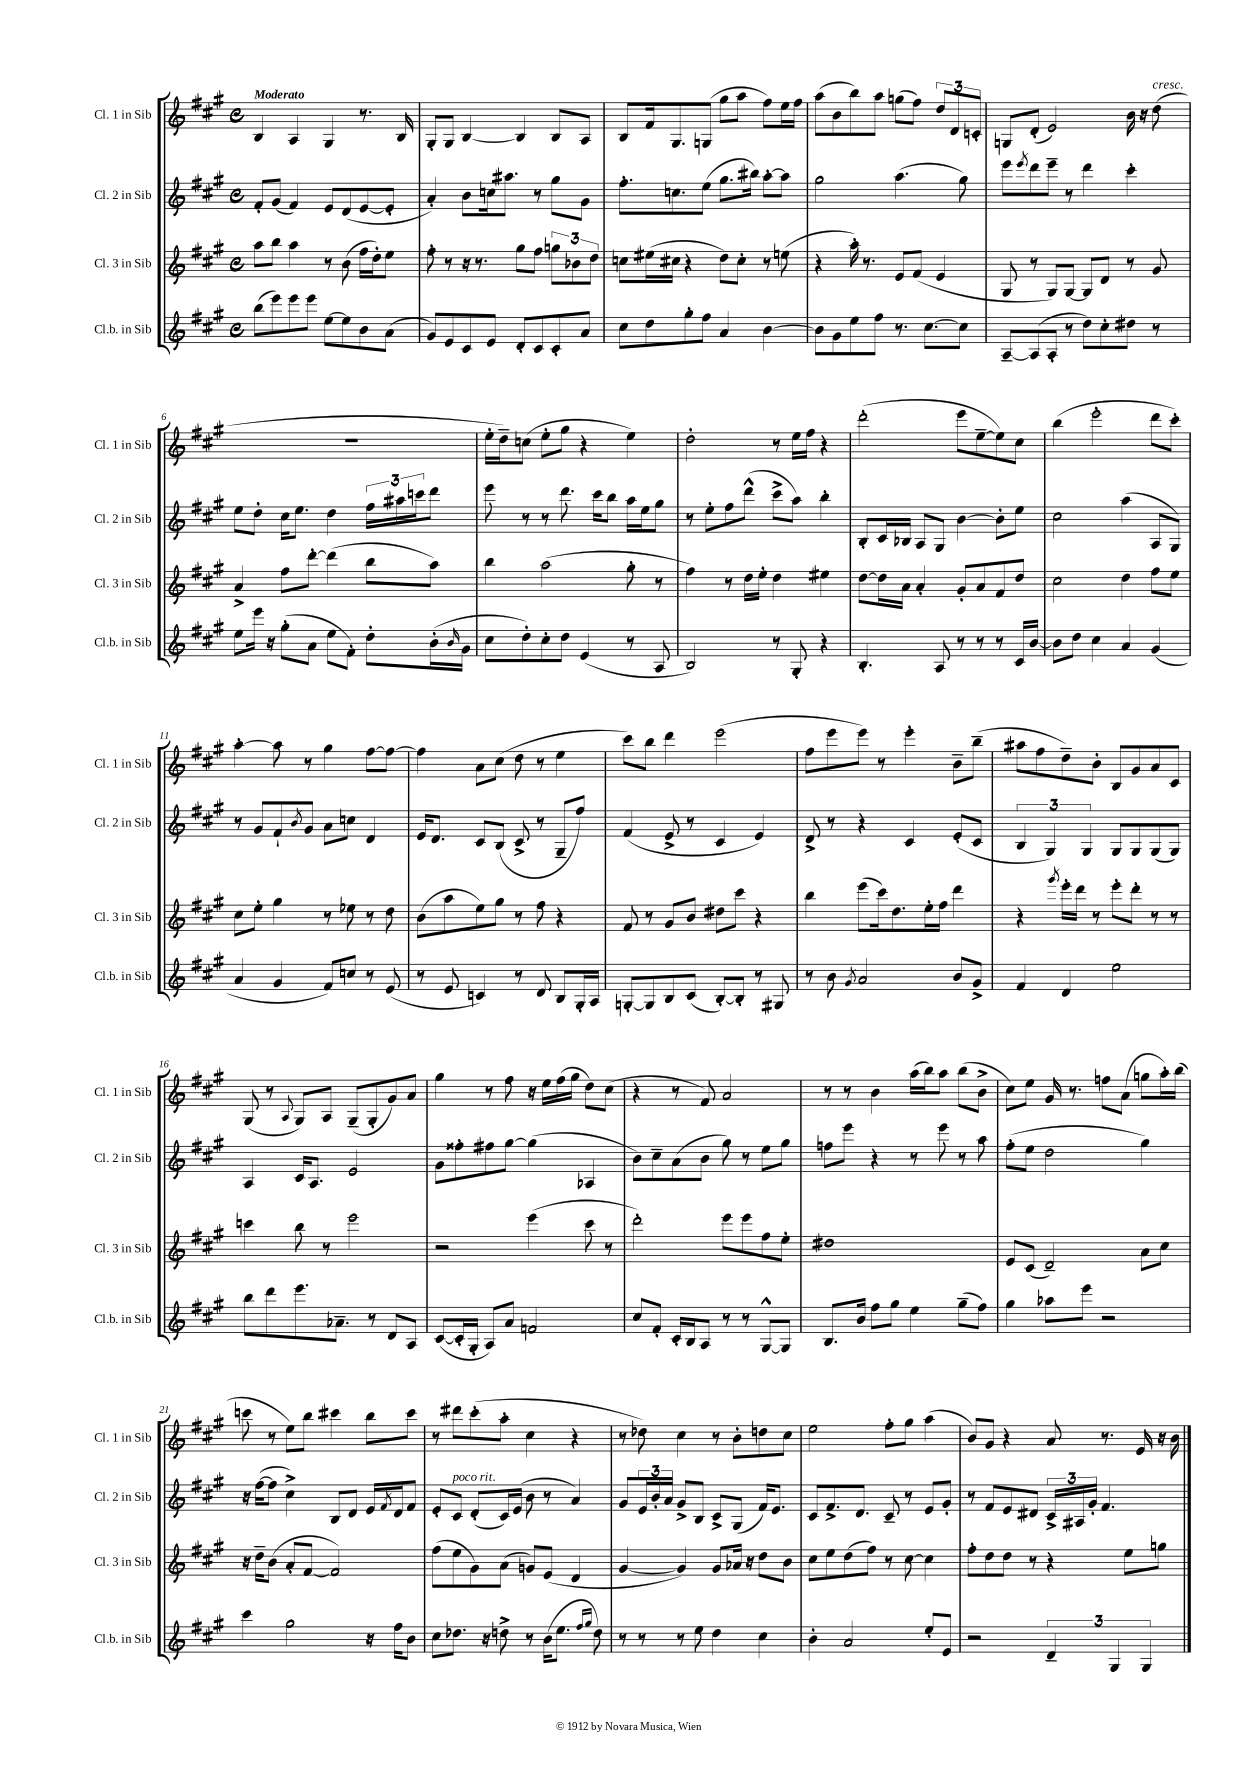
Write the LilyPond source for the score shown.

<<
\new StaffGroup <<
\new Staff = "s0" \with { instrumentName = "Cl. 1 in Sib" shortInstrumentName = "Cl. 1 in Sib" } {
    \clef treble \key a \major \defaultTimeSignature \time 4/4 \tempo "Moderato"
    b4 a4 gis4 r8. b16 |
    gis8-. gis8 b4~ b4 b8 a8 |
    b8 fis'16 gis8. g8( gis''8 a''8 fis''8) e''16 fis''16 |
    a''8( b'8 b''8) a''8 g''8( fis''8) \tuplet 3/2 { d''8 d'8 c'8-. } |
    g8 d'8-.( e'2) b'16 r16 d''8^\markup { \italic "cresc." }( |
    R1 |
    e''16-. d''16--) c''8( e''8-. gis''8 r4 e''4) |
    d''2-. r8 e''16 fis''16 r4 |
    d'''2-.( e'''8 e''8~-- e''8) cis''8 |
    b''4( e'''2-. d'''8 cis'''8-.) |
    a''4~-. a''8 r8 gis''4 fis''8~ fis''8~ |
    fis''4 a'8 cis''8( d''8 r8 e''4 |
    cis'''8) b''8 d'''4 e'''2( |
    fis''8 e'''8 e'''8) r8 e'''4-. b'8-- b''8--( |
    ais''8 fis''8 d''8--) b'8-. b8 gis'8 a'8 cis'8 |
    gis8( r8 \appoggiatura { a8 } gis8) a8 gis8--( gis8-. gis'8) a'8 |
    gis''4 r8 fis''8 r16 e''16 fis''16( gis''16 d''8) cis''8( |
    r4 r8 fis'8) a'2 |
    r8 r8 b'4 a''16( b''16) a''8 b''8( b'8-> |
    cis''8) e''8 gis'16 r8. f''8 a'8( g''8 a''16-.) b''16( |
    c'''8 r8 e''8) b''8 cis'''4 b''8 cis'''8 |
    r8 dis'''8 cis'''8-.( a''8-. cis''4 r4 |
    r8 des''8) cis''4 r8 b'8-. d''8 cis''8 |
    e''2 fis''8-. gis''8 a''4( |
    b'8) gis'8 r4 a'8 r8. e'16 r16 b'16 \bar "|." |
}
\new Staff = "s1" \with { instrumentName = "Cl. 2 in Sib" shortInstrumentName = "Cl. 2 in Sib" } {
    \clef treble \key a \major \defaultTimeSignature \time 4/4
    fis'8-. gis'8( fis'4) e'8 d'8( e'8~ e'8-. |
    a'4-.) b'8 c''16 ais''8. r8 gis''8 gis'8 |
    fis''8.-. c''8. e''8( gis''8. bis''16) a''8~-. a''8 |
    gis''2 a''4.( gis''8) |
    e'''8 \acciaccatura { e'''8 } d'''8 e'''8-- r8 d'''4 cis'''4-. |
    e''8 d''8-. cis''16 e''8. d''4 \tuplet 3/2 { fis''16 ais''16 c'''16 } d'''8 |
    e'''8 r8 r8 d'''8. cis'''16 b''8 a''16 e''16 gis''8 |
    r8 e''8-. fis''8 d'''8-^( cis'''8-> a''8) b''4-. |
    b8-. cis'16 bes16 a8 gis8 b'4~ b'8-. e''8 |
    cis''2 a''4( a8 gis8) |
    r8 gis'8 fis'8-! \acciaccatura { b'8 } gis'8 a'8 c''8 d'4 |
    e'16 d'8. cis'8 b8( cis'8-> r8 gis8-- fis''8) |
    fis'4( e'8-> r8 cis'4 e'4) |
    d'8-> r8 r4 cis'4 e'8-.( cis'8 |
    \tuplet 3/2 { b4 gis4) gis4 } gis8 gis8 gis8( gis8) |
    a4 cis'16 a8. e'2 |
    gis'8 fisis''8-. fis''8 gis''8~ gis''4( aes4 |
    b'8) cis''8-- a'8( b'8 gis''8) r8 e''8 gis''8 |
    f''8 e'''8 r4 r8 e'''8 r8 a''8 |
    fis''8-.( e''8 d''2 gis''4) |
    r16 fis''16~( fis''8 cis''4->) b8 d'8 e'16 \acciaccatura { fis'8 } d'16 fis'8 |
    e'8-. cis'8^\markup { \italic "poco rit." } d'8-.( cis'16) e'16( b'8 r8 a'4) |
    gis'8 \tuplet 3/2 { e'16 b'16-. a'16 } gis'8-> b8 cis'8-> gis8( fis'16) e'8. |
    cis'8 fis'8.-> d'8. cis'8-- r8 e'8 gis'8-. |
    r8 fis'8 e'8 dis'8 \tuplet 3/2 { cis'16-> ais16 gis'16-. } fis'4. \bar "|." |
}
\new Staff = "s2" \with { instrumentName = "Cl. 3 in Sib" shortInstrumentName = "Cl. 3 in Sib" } {
    \clef treble \key a \major \defaultTimeSignature \time 4/4
    a''8 b''8 a''4 r8 b'8( fis''16 d''16-.) e''8 |
    fis''8-. r8 r16 r8. gis''8 fis''8 \tuplet 3/2 { g''8 bes'8 d''8 } |
    c''8 eis''16( cis''16 r4 d''8) cis''8-. r8 e''8( |
    r4 a''16-.) r8. e'8 fis'8( e'4 |
    gis8 r8 gis8) gis8~ gis8 d'8 r8 gis'8 |
    a'4-> fis''8 d'''8~-. d'''4( b''8 a''8) |
    b''4 a''2( gis''8-. r8 |
    fis''4) r8 d''16 e''16-. d''4 eis''4 |
    d''8~ d''16 a'16 a'4-. gis'8-. a'8 fis'8 d''8 |
    cis''2 d''4 fis''8 e''8 |
    cis''8 e''8-. gis''4 r8 ees''8 r8 d''8 |
    b'8( a''8 e''8) gis''8 r8 fis''8 r4 |
    fis'8 r8 gis'8 b'8 dis''8 cis'''8 r4 |
    b''4 e'''8( cis'''16) d''8. e''16-. fis''16 d'''4 |
    r4 \acciaccatura { gis'''8 } e'''16-. d'''16 r8 e'''8-. d'''8-. r8 r8 |
    c'''4 b''8 r8 e'''2 |
    r2 e'''4( cis'''8 r8 |
    d'''2-.) e'''8 e'''8 fis''8 e''8-. |
    dis''1 |
    e'8 cis'8( d'2--) a'8 cis''8 |
    r16 d''16-- b'8( a'8-. fis'8~ fis'2) |
    fis''8( e''8 gis'8) a'8( g'8) e'8( d'4 |
    gis'4~ gis'4) gis'8 aes'16 r16 d''8 b'8 |
    cis''8 e''8 d''8( fis''8) r8 cis''8~ cis''4 |
    fis''8-. d''8 d''8 r8 r4 e''8 g''8 \bar "|." |
}
\new Staff = "s3" \with { instrumentName = "Cl.b. in Sib" shortInstrumentName = "Cl.b. in Sib" } {
    \clef treble \key a \major \defaultTimeSignature \time 4/4
    b''8( e'''8) e'''8 e'''8 e''8~ e''8 b'8 a'8( |
    gis'8) e'8 cis'8 e'8 d'8-. cis'8 cis'8-. a'8 |
    cis''8 d''8 gis''8-. fis''8 a'4 b'4~ |
    b'8 gis'8 e''8 fis''8 r8. cis''8.~ cis''8 |
    a8~-- a8( a8-. r8 d''8) cis''8-. dis''8 r8 |
    e''8 e'''16 r16 gis''8-.( a'8 e''8 fis'8-.) d''8-. b'16-.( \grace { b'16 } gis'16 |
    cis''8 d''8-.) cis''8-. d''8 e'4( r8 a8 |
    b2) r8 gis8-. r4 |
    b4.-. a8 r8 r8 r8 cis'16 b'16~ |
    b'8 d''8 cis''4 a'4 gis'4( |
    a'4 gis'4 fis'8) c''8 r8 e'8( |
    r8 e'8 c'4) r8 d'8 b8 gis16-. a16 |
    g8~-. g8 b8 cis'8( b8~-.) b8-. r8 gis8 |
    r8 b'8 \acciaccatura { gis'8 } a'2 b'8 gis'8-> |
    fis'4 d'4 e''2 |
    b''8 d'''8 e'''8. aes'8.-- r8 d'8 a8 |
    cis'8~( cis'16-. gis16-. a8) a'8 f'2 |
    cis''8 fis'8-. cis'16-. b16 a8 r8 r8 gis8~-^ gis8 |
    b8. b'16 fis''8 gis''8 e''4 gis''8--( fis''8) |
    gis''4 aes''8 e'''8 r2 |
    cis'''4 gis''2 r16 fis''16 b'8 |
    cis''8 des''8. r16 d''8-> r8 b'16( e''8. \grace { fis''16 gis''16 } d''8) |
    r8 r8 r8 e''8 d''4 cis''4 |
    b'4-. a'2 e''8-. e'8 |
    r2 \tuplet 3/2 { d'4-- gis4 gis4 } \bar "|." |
}
>>
>>
